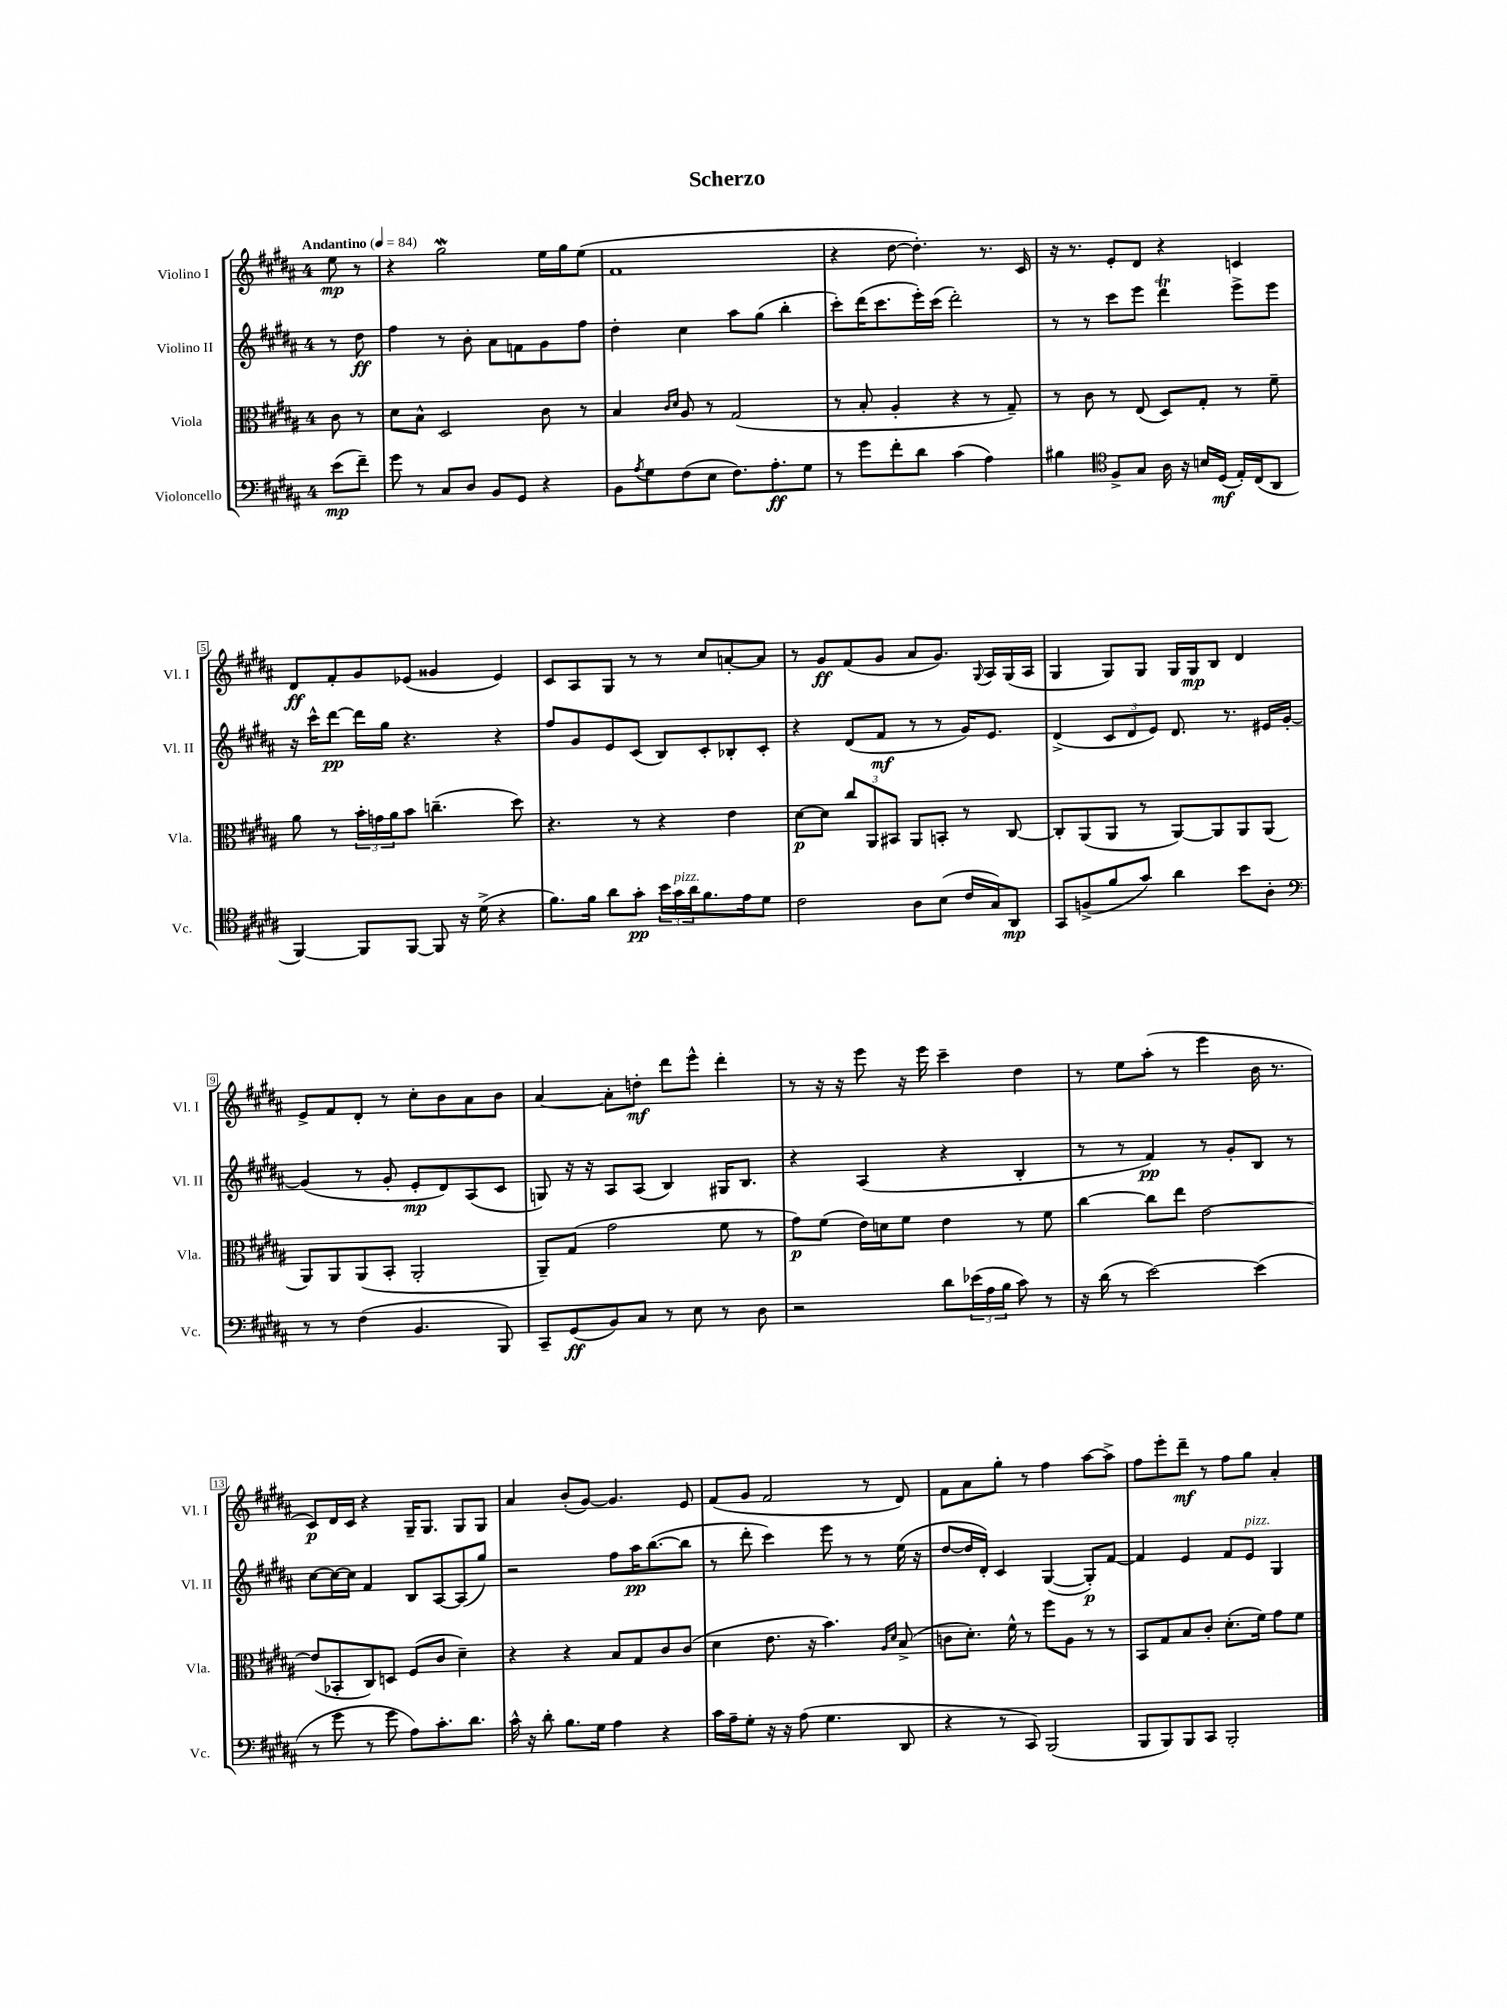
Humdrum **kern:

**kern	**kern	**kern	**kern
*staff4	*staff3	*staff2	*staff1
*clefF4	*clefC3	*clefG2	*clefG2
*k[f#c#g#d#a#]	*k[f#c#g#d#a#]	*k[f#c#g#d#a#]	*k[f#c#g#d#a#]
*M4/4	*M4/4	*M4/4	*M4/4
*MM84	*MM84	*MM84	*MM84
(8e	8c#	8r	8ee
8f#~)	8r	8dd#	8r
=	=	=	=
8g#	8d#	4ff#	4r
8r	8B^^	.	.
8C#	2D#	8r	2gg#
8D#	.	8b'	.
8BB	.	8a#	.
8GG#	.	8f	.
4r	8c#	8g#	16ee
.	.	.	16gg#
.	8r	8ff#	(8ee
=	=	=	=
8BB	4B	4dd#'	1f#
8qA#	.	.	.
8G#	.	.	.
.	16qqc#	.	.
.	16qqd#	.	.
(8F#	8A#	4cc#	.
8E	8r	.	.
8.F#)	(2G#	8aa#	.
.	.	(8gg#	.
8.A#'	.	.	.
.	.	4bb'	.
8G#	.	.	.
=	=	=	=
8r	8r	8ccc#')	4r
8g#	8B'	(16ddd#	.
.	.	8.ccc#	.
8f#'	4A#'	.	[8dd#
8d#	.	16eee')	4.dd#'])
.	.	(16ccc#	.
(4c#	4r	2ddd#')	.
4A#)	8r	.	8.r
.	8G#~)	.	.
.	.	.	16c#
=	=	=	=
4B#	8r	8r	16r
.	.	.	8.r
.	8c#	8r	.
*clefC4	*	*	*
8F#^	8r	8ccc#	8e'
8G#	(8E	8eee	8d#
16A#	8D#)	4ddd#	4r
16r	.	.	.
16B	8G#'	.	.
(16D#	.	.	.
16E')	8r	8eee^	4c
(16C#	.	.	.
8AA#	8f#~	8eee	.
=	=	=	=
[4FF#)	8a#	16r	8d#
.	.	16ccc#^^	.
.	8r	[8ddd#	8f#'
8FF#]	24b'	16ddd#]	8g#
.	24g	.	.
.	.	16gg#	.
.	24a#	.	.
[8FF#	8b	4.r	(8e-
8FF#]	(4.cc~	.	4g##
16r	.	.	.
(16d#^	.	.	.
4r	.	4r	4e-)
.	8dd#)	.	.
=	=	=	=
8.f#)	4.r	8ff#	8c#
.	.	8g#	8A#
16f#	.	.	.
8a#	.	8e	8G#
8g#'	8r	(8c#	8r
24b	4r	8B)	8r
24g#	.	.	.
24a#	.	.	.
8.f#	.	8c#'	8cc#
.	4e	8B-'	[8a'
16e	.	.	.
8d#	.	8c#'	8a]
=	=	=	=
2c#	[8d#	4r	8r
.	8d#]	.	8g#
.	12cc#	(8d#	(8f#
.	12AA#	.	.
.	.	8f#	8g#
.	12BB#	.	.
8A#	8AA#	8r	8a#
(8B	8BB'	8r	8.g#)
16c#	8r	16g#)	.
.	.	.	8qqG#
16G#)	.	8.e	16A#
8AA#	[8C#	.	(16G#
.	.	.	16A#
=	=	=	=
8GG#	8C#']	(4d#^	4G#
(8F^	(8AA#	.	.
8f#	8AA#	12c#	8G#)
.	.	12d#	.
8g#)	8r	.	8G#
.	.	12e)	.
4a#	[8AA#)	8.d#	16G#
.	.	.	16G#
.	8AA#]	.	8B
.	.	8.r	.
8b	8AA#	.	4d#
8A#'	(8AA#	16e#	.
.	.	[16g#'	.
=	=	=	=
*clefF4	*	*	*
8r	8AA#)	(4g#]	8e^
8r	8AA#	.	8f#
(4F#	(8AA#	8r	8d#'
.	8BB'	8g#'	8r
4.BB	2AA#'	8e'	8cc#'
.	.	8d#)	8b
.	.	(8A#	8a#
8BBB)	.	8c#	8b
=	=	=	=
8CC#~	8AA#~)	8G)	[4a#
(8GG#	(8G#	16r	.
.	.	16r	.
8BB)	2g#	8A#	8a#']
8C#	.	(8A#	8dd'
8r	.	4B)	8ddd#
8E	.	.	8eee^^
8r	8f#	16G#	4ddd#'
.	.	8.B	.
8D#	8r	.	.
=	=	=	=
2r	8g#)	4r	8r
.	(8f#	.	16r
.	.	.	16r
.	16e)	(4A#	8eee
.	16d	.	.
.	8f#	.	16r
.	.	.	16eee
8d#	4e	4r	4ccc#~
(24e-	.	.	.
24A#	.	.	.
24B	.	.	.
8c#)	8r	4B'	4dd#
8r	8f#	.	.
=	=	=	=
16r	[4cc#	8r	8r
(16d#	.	.	.
8r	.	8r	8ee
[2e)	8cc#]	4f#)	(8aa#'
.	8ee	.	8r
.	[2e	8r	4eee
.	.	8g#'	.
(4e]	.	8B	16b
.	.	.	8.r
.	.	8r	.
=	=	=	=
8r	(8e]	[8cc#	8c#)
8g#	8BB-'	16cc#_	16d#
.	.	16cc#]	16c#
8r	8C#)	4f#	4r
8g#	8D	.	.
8A#)	(8F#	8B	16G#~
.	.	.	8.G#
8.c#'	8c#	[8A#	.
.	4d#~)	(8A#]	8G#
8.d#	.	.	.
.	.	8gg#)	8G#
=	=	=	=
16c#^^	4r	2r	4a#
16r	.	.	.
8d#'	.	.	.
8.B	4r	.	(8b'
.	.	.	[8g#)
16G#	.	.	.
4A#	8B	8ff#	4.g#]
.	8G#	16aa#	.
.	.	([8.bb	.
4r	8c#	.	.
.	(8c#	8bb]	8e
=	=	=	=
16c#	4d#	8r	(8f#
16A#~	.	.	.
8G#'	.	8ddd#'	8g#
16r	8.e	4ccc#)	2f#
16r	.	.	.
(8A#	.	.	.
.	16r	.	.
4.G#	4.b)	8eee	.
.	.	8r	.
.	.	8r	8r
.	16qqA#	.	.
.	16qqd#	.	.
8DD#	(8B^	(16ee	8d#)
.	.	16r	.
=	=	=	=
4r	8c	[8dd#	8f#
.	8.d#')	16dd#]	8a#
.	.	16d#')	.
8r	.	4c#	8gg#'
.	16f#^^	.	.
8CC#)	8r	.	8r
(2BBB	8ff#	([4G#	4ff#
.	8A#	.	.
.	8r	8G#'])	[8aa#
.	8r	[8f#	8aa#^]
=	=	=	=
8BBB	8BB	4f#]	8ff#
8BBB)	8G#	.	8eee'
8BBB	8B	4e	8ddd#~
8CC#	8c#'	.	8r
2BBB'	(8.d#'	8f#	8ff#
.	.	8e	8gg#
.	16f#)	.	.
.	8g#	4G#	4a#'
.	8f#	.	.
==	==	==	==
*-	*-	*-	*-
